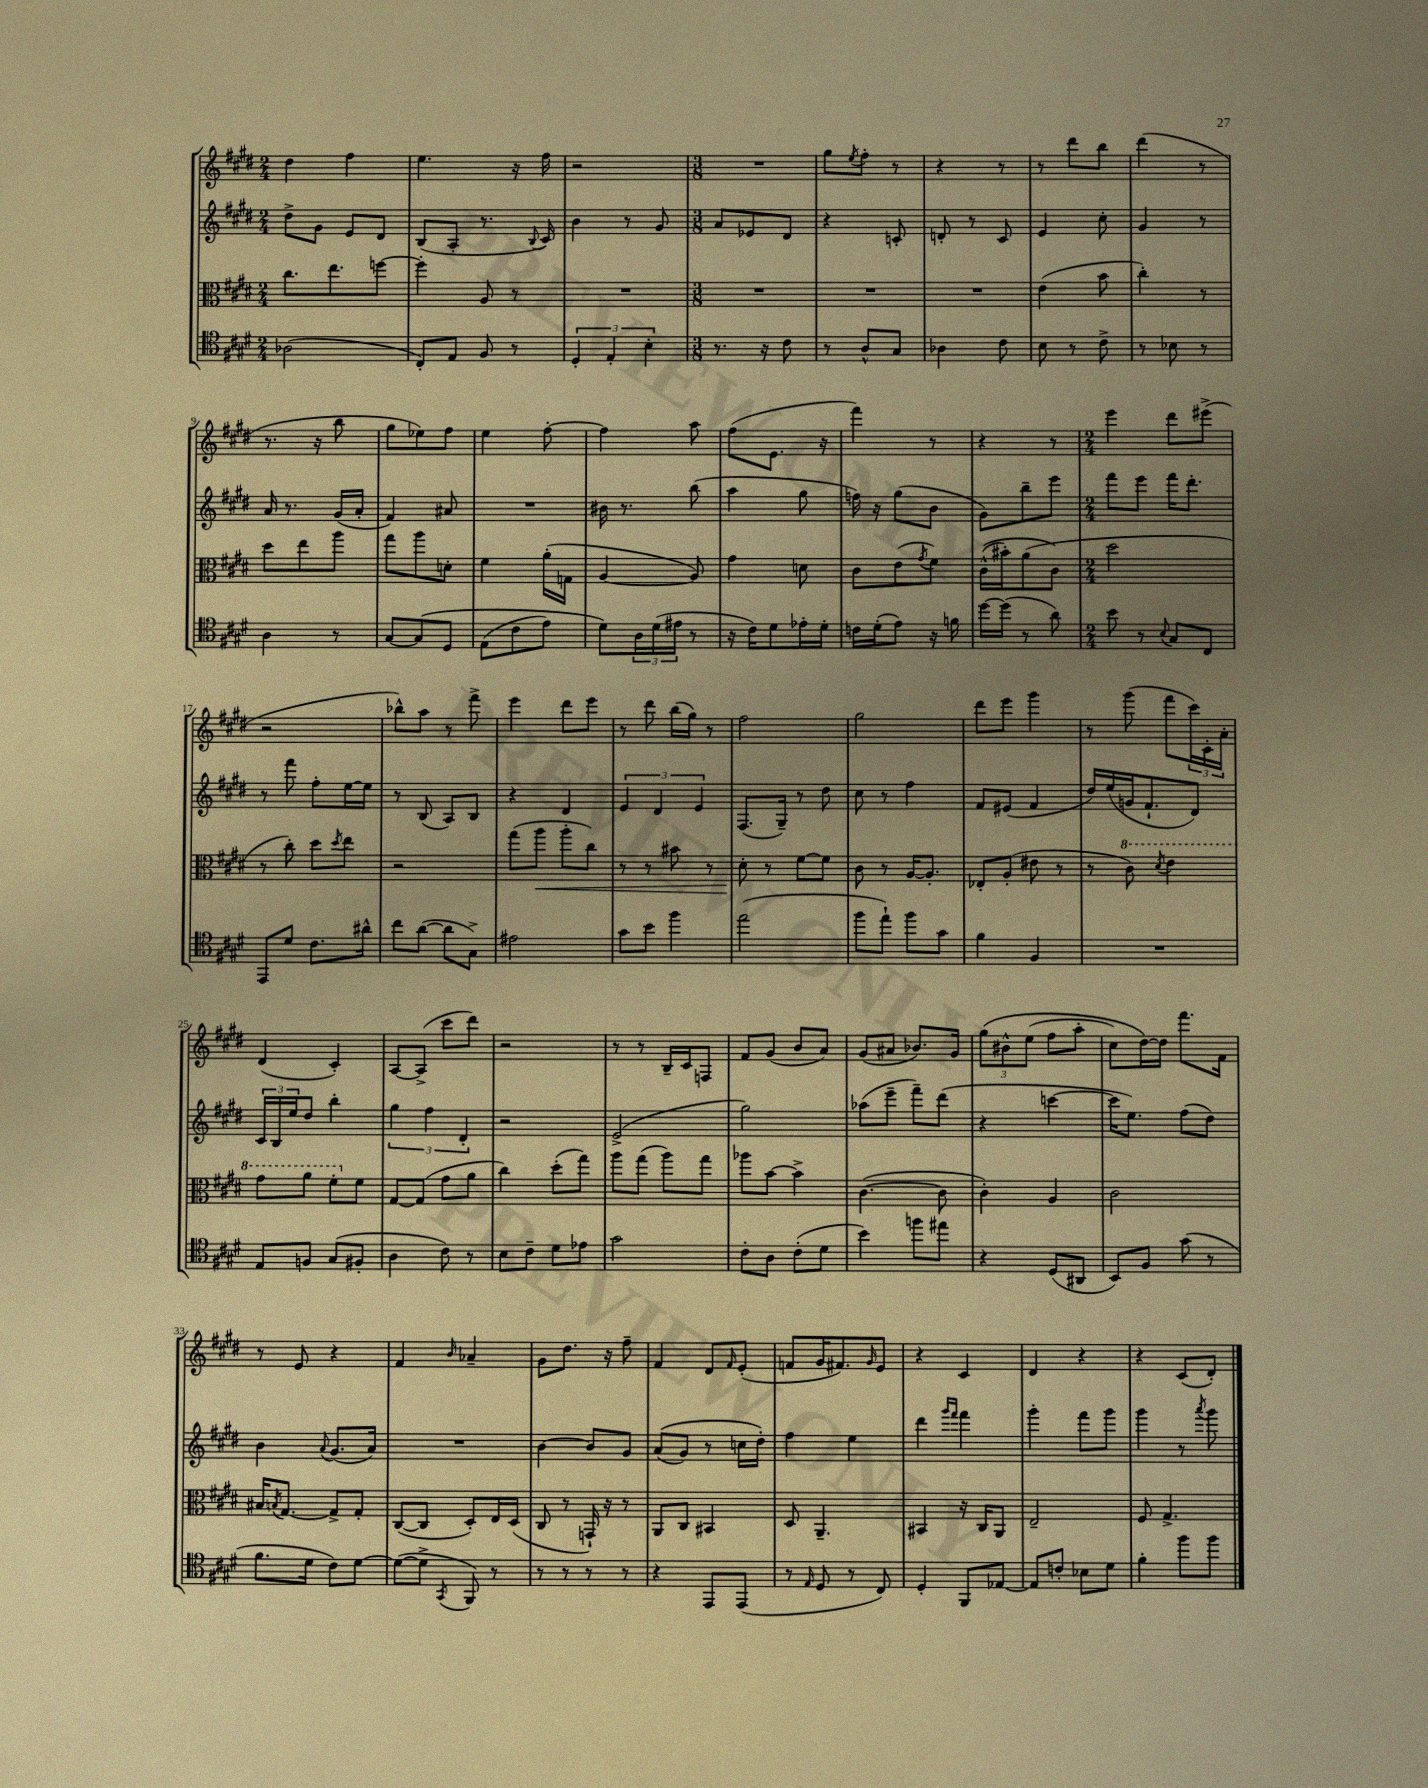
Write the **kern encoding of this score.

**kern	**kern	**kern	**kern
*staff4	*staff3	*staff2	*staff1
*clefC4	*clefC3	*clefG2	*clefG2
*k[f#c#g#d#]	*k[f#c#g#d#]	*k[f#c#g#d#]	*k[f#c#g#d#]
*M2/4	*M2/4	*M2/4	*M2/4
(2A-\	8.cc#\L	8dd#^\L	4dd#\
.	.	8g#\J	.
.	8.ee\	.	.
.	.	8e/L	4ff#\
.	[8ff\J	8d#/J	.
=	=	=	=
8C#'/L)	4ff'\]	(8B/L	4.ee\
8E/J	.	8A'/J	.
8F#/	8A/	8.r	.
8r	8r	.	16r
.	.	8qqB/	.
.	.	16c#/)	16ff#\
=	=	=	=
6D#'/	2r	4b\	2r
6E'/	.	.	.
.	.	8r	.
6B'\	.	.	.
.	.	8g#/	.
=	=	=	=
*M3/8	*M3/8	*M3/8	*M3/8
8.r	4.r	8a/L	4.r
.	.	8e-/	.
16r	.	.	.
8c#\	.	8d#/J	.
=	=	=	=
8r	4.r	4r	8gg#\L
.	.	.	8qee/
8A^^/L	.	.	8ff#'\J
8G#/J	.	8c'/	8r
=	=	=	=
4A-\	4.r	8d'/	4r
.	.	8r	.
8c#\	.	8c#/	8r
=	=	=	=
8B\	(4e\	4e/	8r
8r	.	.	8ddd#\L
8c#^\	8b\	8cc#'\	8bb\J
=	=	=	=
8r	4cc#'\)	4g#/	(4ddd#\
8B-\	.	.	.
8r	8r	8r	8r
=	=	=	=
4A\	8dd#\L	16a/	8.r
.	.	8.r	.
.	8ee\	.	.
.	.	.	16r
8r	8aa\J	(16g#/LL	8bb\
.	.	16a'/JJ	.
=	=	=	=
[8G#/L	8gg#\L	4f#/)	8gg#\L
&(8G#/]	8aa\	.	8ee-\)
8D#/J	8d'\J	8a#/	8ff#\J
=	=	=	=
(8E\L	4f#\	4.r	4ee\
8c#\	.	.	.
8e\J)	(16a'\LL	.	[8ff#'\
.	16G\JJ	.	.
=	=	=	=
8d#\L&)	[4A/	16b#\	4ff#\]
.	.	8.r	.
24A\L	.	.	.
(24d#\	.	.	.
24e#\JJ	.	.	.
8r	8A/])	(8bb\	8aa\
=	=	=	=
16r	4g#\	4aa\	(8ff#\L
16c#\LK)	.	.	.
8d#\	.	.	8.e\J
16e-'\L	8d\	8gg#\	.
16d#'\JJ	.	.	16r
=	=	=	=
16c\LL	8c#\L	16ff\)	4fff#\)
(16d#'\J	.	16r	.
8e\J)	(8e\	(8gg#\L	.
.	8qg#/	.	.
16r	8f#\J)	8b\J	8r
16f\	.	.	.
=	=	=	=
[16dd#\LL	&((16c#^^\LL	8g#\L)	4r
(16dd#\]JJ	16b#'\J)	.	.
8r	(8a\	8bb~\	.
8a\)	8c#\J&)	8eee\J	8r
=	=	=	=
*M2/4	*M2/4	*M2/4	*M2/4
8b\	2dd#\	8fff#\L	4eee\
8r	.	8eee\J	.
8qqB/	.	.	.
8G#/L	.	16fff#\LK	8ddd#\L
.	.	8.ddd#'\J	.
8C#/J	.	.	(8eee#^\J
=	=	=	=
8EE/L	8r	8r	2r
8d#/J	8cc#'\)	8fff#\	.
8.c#\L	8dd#\L	8ff#'\L	.
.	8qdd#/	.	.
.	8ee\J	[16ee\L	.
16a#^^\Jk	.	16ee\]JJ	.
=	=	=	=
8cc#\L	2r	8r	8bb-^^\L)
([8a\J	.	(8B/	8aa\J
8a\]L	.	8A/L)	8r
8G#^\J)	.	8B/J	8fff#^\
=	=	=	=
2e#\	(8gg#\L	4r	4eee\
.	8aa\J	.	.
.	8aa'\L	4d#/	8ddd#\L
.	8cc#\J)	.	8eee\J
=	=	=	=
8g#\L	8r	6e/	8r
8b\J	8r	.	8ddd#\
.	.	6d#/	.
4ff#\	8b#\	.	(16bb\LL
.	.	.	16gg#\JJ)
.	.	6e/	.
.	8r	.	8r
=	=	=	=
(2ee\	8d#'\	(8.F#/L	2ff#\
.	8r	.	.
.	.	16G#~/Jk)	.
.	[8f#\L	8r	.
.	8f#\]J	8dd#\	.
=	=	=	=
8ff#\L	8c#\	8cc#\	2gg#\
8ee`\J)	8r	8r	.
8ff#\L	[16A/LK	4ff#\	.
.	8.A'/]J	.	.
8g#\J	.	.	.
=	=	=	=
4f#\	8E-'/L	8f#/L	8ddd#\L
.	(8A'/J	(8e#/J	8eee\J
4F#/	8e#\	4f#/	4ggg#\
.	8r	.	.
=	=	=	=
2r	8r	16dd#/LL)	8r
.	.	(16ee/	.
.	8cc#\)	16g/J	(8ggg#\
.	.	8.f#`/	.
.	8qdd#/	.	.
.	4ee\	.	8fff#\L
.	.	8d#/J)	24ccc#\L)
.	.	.	24c#'\
.	.	.	24a'\JJ
=	=	=	=
8E/L	8gg#\L	24c#/LL	(4d#/
.	.	24B/	.
.	.	24ee/J	.
8F/J	8aa\J	8dd#/J	.
(8G#/L	8ff#'\L	4bb'\	4c#'/)
8F#'/J	8f#\J	.	.
=	=	=	=
4A\	[8G#/L	6gg#\	[8A/L
.	(8G#/]J	.	(8A^/]J
.	.	6ff#\	.
8c#\)	8g#\L	.	8ccc#\L
.	.	6d#'/	.
8r	8a\J	.	8ddd#\J)
=	=	=	=
8B\L	4cc#\)	2r	2r
8c#~\J	.	.	.
8d#\L	(8dd#'\L	.	.
8e-\J	8gg#\J)	.	.
=	=	=	=
2g#\	8aa\L	(2e^/	8r
.	(8gg#\J	.	8r
.	8aa\L)	.	16B~/LL
.	.	.	16c#/J
.	8gg#\J	.	8F/J
=	=	=	=
8c#'\L	8aa-\L	2gg#\)	8f#/L
8A\J	[8b\J	.	(8g#/J
(8c#'\L	4b^\]	.	8b/L
8d#\J	.	.	8a/J)
=	=	=	=
4b\)	([4.c#\	(8aa-\L	(8g#/L
.	.	8eee~\J	8a#/J
8ff\L	.	8fff#~\L)	8.b-/L)
8ee#\J	8c#\]	(8ddd#\J	.
.	.	.	16g#/Jk
=	=	=	=
4r	4c#'\)	4r	&(12gg#\L
.	.	.	12b#^^\
.	.	.	(12ee\J
(8D#/L	4A/	[4ccc\	8ff#\L
8AA#/J	.	.	8aa'\J
=	=	=	=
8BB/L)	2c#\	16ccc\]LK	8cc#\L)
.	.	8.ee\J)	.
8F#/J	.	.	[16dd#\L&)
.	.	.	16dd#\]JJ
(8g#\	.	(8ff#\L	8.fff#\L
8r	.	8dd#\J)	.
.	.	.	16f#\Jk
=	=	=	=
8.f#\L	16B#/LK	4b\	8r
.	8qB/	.	.
.	[8.G#/J	.	.
.	.	.	8e/
16d#\Jk	.	.	.
.	.	8qqa/	.
8c#\L)	8G#^/]L	(8.g#/L	4r
[8d#\J	8G#'/J	.	.
.	.	16a/Jk)	.
=	=	=	=
(8d#\_L	([8C#/L	2r	4f#/
8d#^\]J	8C#/]J	.	.
8qGG#/	.	.	16qqb/
8FF#/)	8D#'/L)	.	4a-~/
8r	16E/L	.	.
.	(16D#/JJ	.	.
=	=	=	=
8r	8C#/	[4b\	8g#\L
8r	8r	.	8.dd#\J
8r	16GG`/)	8b/]L	.
.	16r	.	16r
8r	8r	8g#/J	8ff#~\
=	=	=	=
4r	8AA/L	&((8a/L	4f#/
.	8C#/J	8g#/J)	.
8EE/L	4BB#/	8r	8d#/L
.	.	.	16qqf#/
(8EE/J	.	16cc\LL	(8e'/J
.	.	16dd#'\JJ&)	.
=	=	=	=
8r	8D#/	4ff#\	8f/L
16qqE/	.	.	.
8D#/	4.AA~/	.	16g#/K
.	.	.	8.f#/)
8r	.	4ee\	.
.	.	.	16qqg#/
8C#/)	.	.	8e/J
=	=	=	=
4D#'/	4BB#/	4ddd#\	4r
.	.	16qqggg#/LL	.
.	.	16qqfff#/JJ	.
8FF#/L	16r	4fff#\	4c#/
.	16C#/LK	.	.
[8E-/J	8AA/J	.	.
=	=	=	=
8E-/]L	2E~/	4ggg#'\	4d#/
8c'/J	.	.	.
8B-\L	.	8fff#\L	4r
8d#\J	.	8ggg#\J	.
=	=	=	=
4f#'\	8F#/	4ggg#\	4r
.	4.G#^/	.	.
8ff#\L	.	8r	(8c#/L
.	.	8qaaa/	.
8ff#\J	.	8ggg#\	8d#'/J)
==	==	==	==
*-	*-	*-	*-
